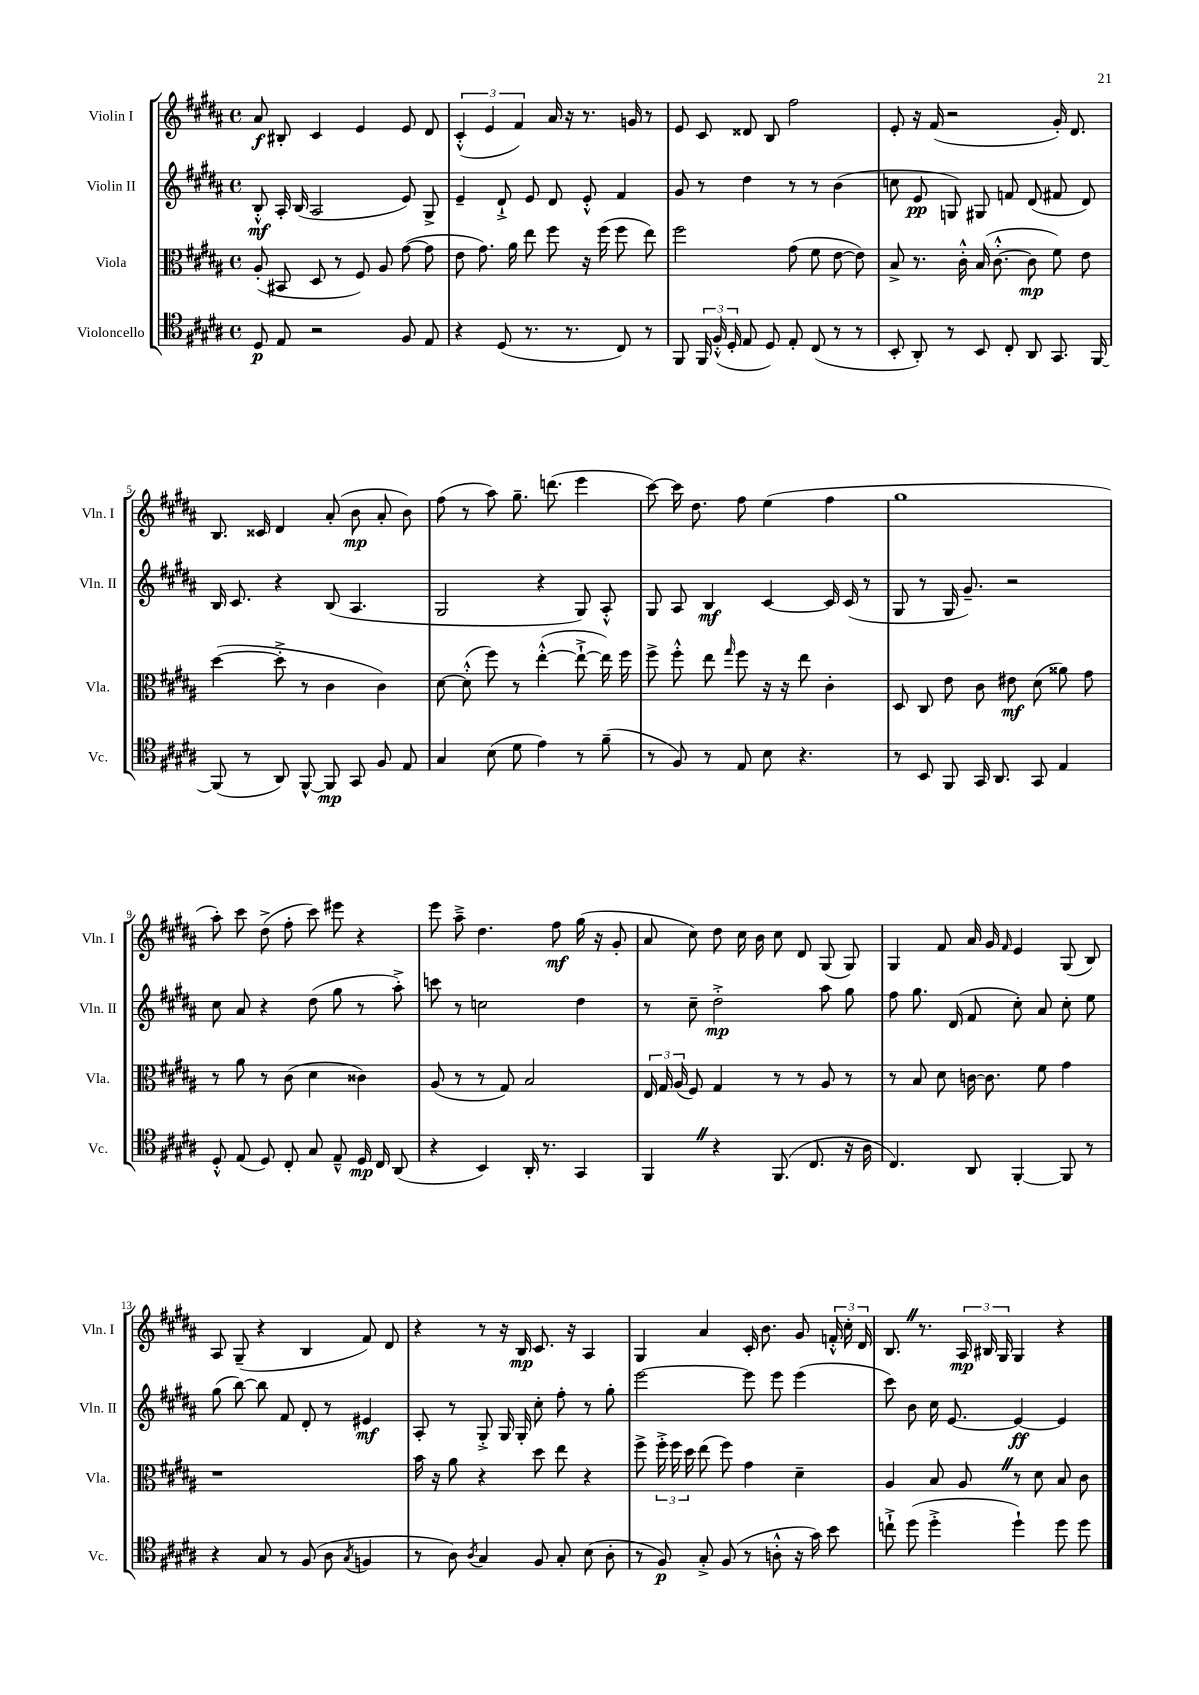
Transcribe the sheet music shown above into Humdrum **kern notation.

**kern	**dynam	**kern	**dynam	**kern	**dynam	**kern	**dynam
*part4	*part4	*part3	*part3	*part2	*part2	*part1	*part1
*staff4	*staff4	*staff3	*staff3	*staff2	*staff2	*staff1	*staff1
*I"Violoncello	*	*I"Viola	*	*I"Violin II	*	*I"Violin I	*
*I'Vc.	*	*I'Vla.	*	*I'Vln. II	*	*I'Vln. I	*
*clefC4	*	*clefC3	*	*clefG2	*	*clefG2	*
*k[f#c#g#d#a#]	*	*k[f#c#g#d#a#]	*	*k[f#c#g#d#a#]	*	*k[f#c#g#d#a#]	*
*M4/4	*	*M4/4	*	*M4/4	*	*M4/4	*
*met(c)	*	*met(c)	*	*met(c)	*	*met(c)	*
=1	=1	=1	=1	=1	=1	=1	=1
8D#/	p	(8A#'/	.	8B'^^/	mf	8a#/	f
8E/	.	8BB#X/	.	16A#'/	.	8B#X'/	.
.	.	.	.	(16B/	.	.	.
2r	.	8D#/	.	2A#/	.	4c#/	.
.	.	8r	.	.	.	.	.
.	.	8F#/)	.	.	.	4e/	.
.	.	8A#/	.	.	.	.	.
8F#/	.	([8g#\	.	8e/)	.	8e/	.
8E/	.	8g#\]	.	8G#^/	.	8d#/	.
=2	=2	=2	=2	=2	=2	=2	=2
4r	.	8e\	.	4e~/	.	(6c#'^^/	.
.	.	8.g#\)	.	.	.	.	.
.	.	.	.	.	.	6e/	.
(8D#/	.	.	.	8d#`^/	.	.	.
.	.	16a#\	.	.	.	.	.
.	.	.	.	.	.	6f#/)	.
8.r	.	8ee\	.	8e/	.	.	.
.	.	8ff#\	.	8d#/	.	16a#/	.
8.r	.	.	.	.	.	16r	.
.	.	16r	.	8e'^^/	.	8.r	.
.	.	(16ff#\	.	.	.	.	.
8C#/)	.	8ff#\	.	4f#/	.	.	.
.	.	.	.	.	.	16gn/	.
8r	.	8ee\)	.	.	.	8r	.
=3	=3	=3	=3	=3	=3	=3	=3
8FF#/	.	2ff#\	.	8g#/	.	8e/	.
24FF#/	.	.	.	8r	.	8c#/	.
(24F#'^^/	.	.	.	.	.	.	.
24D#'/	.	.	.	.	.	.	.
8E/	.	.	.	4dd#\	.	8d##X/	.
8D#/)	.	.	.	.	.	8B/	.
8E'/	.	(8g#\	.	8r	.	2ff#\	.
(8C#/	.	8f#\	.	8r	.	.	.
8r	.	[8e\	.	(4b\	.	.	.
8r	.	8e\])	.	.	.	.	.
=4	=4	=4	=4	=4	=4	=4	=4
8BB'/	.	8B^/	.	8ccn\	.	8e'/	.
8AA#'/)	.	8.r	.	8e/	pp	16r	.
.	.	.	.	.	.	(16f#/	.
8r	.	.	.	8Gn/)	.	2r	.
.	.	16c#'^^\	.	.	.	.	.
8BB/	.	(16B/	.	8G#X/	.	.	.
.	.	[8.c#'^^\	.	.	.	.	.
8C#'/	.	.	.	8fn/	.	.	.
8AA#/	.	8c#\]	mp	(8d#/	.	.	.
8.GG#/	.	8f#\)	.	8f#X/	.	16g#'/)	.
.	.	.	.	.	.	8.d#/	.
.	.	8e\	.	8d#/)	.	.	.
[16FF#/	.	.	.	.	.	.	.
!!LO:LB:g=z
=5	=5	=5	=5	=5	=5	=5	=5
(8FF#/]	.	([4dd#\	.	16B/	.	8.B/	.
.	.	.	.	8.c#/	.	.	.
8r	.	.	.	.	.	.	.
.	.	.	.	.	.	16c##X/	.
8AA#/)	.	8dd#'^\]	.	4r	.	4d#/	.
[8FF#^^/	.	8r	.	.	.	.	.
8FF#/]	mp	4c#\	.	(8B/	.	(8a#'/	.
8GG#/	.	.	.	4.A#/	.	8b\	mp
8F#/	.	4c#\)	.	.	.	8a#'/	.
8E/	.	.	.	.	.	8b\)	.
=6	=6	=6	=6	=6	=6	=6	=6
4G#/	.	[8d#\	.	2G#/	.	(8ff#\	.
.	.	(8d#'^^\]	.	.	.	8r	.
(8B\	.	8ff#\)	.	.	.	8aa#\)	.
8d#\	.	8r	.	.	.	8.gg#~\	.
4e\)	.	([4ee'^^\	.	4r	.	.	.
.	.	.	.	.	.	(8.dddn\	.
8r	.	8ee`^\_	.	8G#/)	.	4eee\	.
(8f#~\	.	16ee\])	.	8A#'^^/	.	.	.
.	.	16ff#\	.	.	.	.	.
=7	=7	=7	=7	=7	=7	=7	=7
8r	.	8ff#^\	.	8G#/	.	[8ccc#\)	.
8F#/)	.	8ff#'^^\	.	8A#/	.	16ccc#\]	.
.	.	.	.	.	.	8.dd#\	.
8r	.	8ee\	.	4B/	mf	.	.
.	.	16qqgg#/	.	.	.	.	.
8E/	.	8ff#\	.	.	.	8ff#\	.
8B\	.	16r	.	[4c#/	.	(4ee\	.
.	.	16r	.	.	.	.	.
4.r	.	8ee\	.	.	.	.	.
.	.	4c#'\	.	16c#/]	.	4ff#\	.
.	.	.	.	(16c#/	.	.	.
.	.	.	.	8r	.	.	.
=8	=8	=8	=8	=8	=8	=8	=8
8r	.	8D#/	.	8G#/	.	1gg#	.
8BB/	.	8C#/	.	8r	.	.	.
8FF#/	.	8e\	.	16G#/	.	.	.
.	.	.	.	8.g#~/)	.	.	.
16GG#/	.	8c#\	.	.	.	.	.
8.AA#/	.	.	.	.	.	.	.
.	.	8e#X\	mf	2r	.	.	.
8GG#/	.	(8d#\	.	.	.	.	.
4E/	.	8a##X\)	.	.	.	.	.
.	.	8g#\	.	.	.	.	.
!!LO:LB:g=z
=9	=9	=9	=9	=9	=9	=9	=9
8D#'^^/	.	8r	.	8cc#\	.	8aa#'\)	.
(8E/	.	8a#\	.	8a#/	.	8ccc#\	.
8D#/)	.	8r	.	4r	.	(8dd#^\	.
8C#'/	.	(8c#\	.	.	.	8ff#'\	.
8G#/	.	4d#\	.	(8dd#\	.	8ccc#\)	.
8E~^^/	.	.	.	8gg#\	.	8eee#X\	.
16D#/	mp	4c##X\)	.	8r	.	4r	.
16C#/	.	.	.	.	.	.	.
(8AA#/	.	.	.	8aa#'^\)	.	.	.
=10	=10	=10	=10	=10	=10	=10	=10
4r	.	(8A#/	.	8cccn\	.	8eee\	.
.	.	8r	.	8r	.	8aa#~^\	.
4BB/)	.	8r	.	2ccn\	.	4.dd#\	.
.	.	8G#/)	.	.	.	.	.
16AA#'/	.	2B/	.	.	.	.	.
8.r	.	.	.	.	.	.	.
.	.	.	.	.	.	8ff#\	mf
4GG#/	.	.	.	4dd#\	.	(16gg#\	.
.	.	.	.	.	.	16r	.
.	.	.	.	.	.	8g#'/	.
=11	=11	=11	=11	=11	=11	=11	=11
4FF#Z/	.	24E/	.	8r	.	8a#/	.
.	.	24G#/	.	.	.	.	.
.	.	(24A#/	.	.	.	.	.
.	.	8F#/)	.	8cc#~\	.	8cc#\)	.
4r	.	4G#/	.	2dd#'^\	mp	8dd#\	.
.	.	.	.	.	.	16cc#\	.
.	.	.	.	.	.	16b\	.
(8.FF#/	.	8r	.	.	.	8cc#\	.
.	.	8r	.	.	.	8d#/	.
8.C#/	.	.	.	.	.	.	.
.	.	8A#/	.	8aa#\	.	(8G#/	.
16r	.	8r	.	8gg#\	.	8G#/)	.
16A#\	.	.	.	.	.	.	.
=12	=12	=12	=12	=12	=12	=12	=12
4.C#/)	.	8r	.	8ff#\	.	4G#/	.
.	.	8B/	.	8.gg#\	.	.	.
.	.	8d#\	.	.	.	8f#/	.
.	.	.	.	(16d#/	.	.	.
8AA#/	.	[16cn\	.	8f#/	.	16a#/	.
.	.	8.c\]	.	.	.	16g#/	.
.	.	.	.	.	.	16qqf#/	.
[4FF#'/	.	.	.	8cc#'\)	.	4e/	.
.	.	8f#\	.	8a#/	.	.	.
8FF#/]	.	4g#\	.	8cc#'\	.	(8G#/	.
8r	.	.	.	8ee\	.	8B/)	.
!!LO:LB:g=z
=13	=13	=13	=13	=13	=13	=13	=13
4r	.	1r	.	(8gg#\	.	8A#/	.
.	.	.	.	[8bb\)	.	(8G#~/	.
8G#/	.	.	.	8bb\]	.	4r	.
8r	.	.	.	8f#/	.	.	.
(8F#/	.	.	.	8d#'/	.	4B/	.
8A#\	.	.	.	8r	.	.	.
8qG#/	.	.	.	.	.	.	.
4Fn/	.	.	.	4e#X/	mf	8f#/)	.
.	.	.	.	.	.	8d#/	.
=14	=14	=14	=14	=14	=14	=14	=14
8r	.	16b\	.	8A#'/	.	4r	.
.	.	16r	.	.	.	.	.
8A#\)	.	8a#\	.	8r	.	.	.
8qA#/	.	.	.	.	.	.	.
4G#/	.	4r	.	8G#'^/	.	8r	.
.	.	.	.	16G#/	.	16r	.
.	.	.	.	16G#'/	.	16B/	mp
8F#/	.	8dd#\	.	8cc#'\	.	8.c#/	.
8G#'/	.	8ee\	.	8ff#'\	.	.	.
.	.	.	.	.	.	16r	.
(8B\	.	4r	.	8r	.	4A#/	.
8A#'\	.	.	.	8gg#'\	.	.	.
=15	=15	=15	=15	=15	=15	=15	=15
8r	.	8ff#^\	.	[2eee\	.	4G#/	.
8F#/)	p	24ff#'^\	.	.	.	.	.
.	.	24ff#\	.	.	.	.	.
.	.	24dd#\	.	.	.	.	.
8G#'^/	.	(8ee\	.	.	.	4a#/	.
(8F#/	.	8ff#\)	.	.	.	.	.
8r	.	4g#\	.	8eee\]	.	16c#'/	.
.	.	.	.	.	.	8.b\	.
8An'^^\	.	.	.	8eee\	.	.	.
16r	.	4d#~\	.	(4eee\	.	8g#/	.
16g#\)	.	.	.	.	.	.	.
8b\	.	.	.	.	.	24fn'^^/	.
.	.	.	.	.	.	24cc#'\	.
.	.	.	.	.	.	24d#/	.
=16	=16	=16	=16	=16	=16	=16	=16
8ccn`^\	.	4A#/	.	8ccc#\)	.	8.BZ/	.
(8dd#\	.	.	.	8b\	.	.	.
.	.	.	.	.	.	8.r	.
4dd#'^\	.	8B/	.	16cc#\	.	.	.
.	.	.	.	[8.e/	.	.	.
.	.	8A#Z/	.	.	.	24A#/	mp
.	.	.	.	.	.	24B#X/	.
.	.	.	.	.	.	24G#/	.
4dd#`\)	.	8r	.	4e/_	ff	4G#/	.
.	.	8d#\	.	.	.	.	.
8dd#\	.	8B/	.	4e/]	.	4r	.
8dd#\	.	8c#\	.	.	.	.	.
==	==	==	==	==	==	==	==
*-	*-	*-	*-	*-	*-	*-	*-
